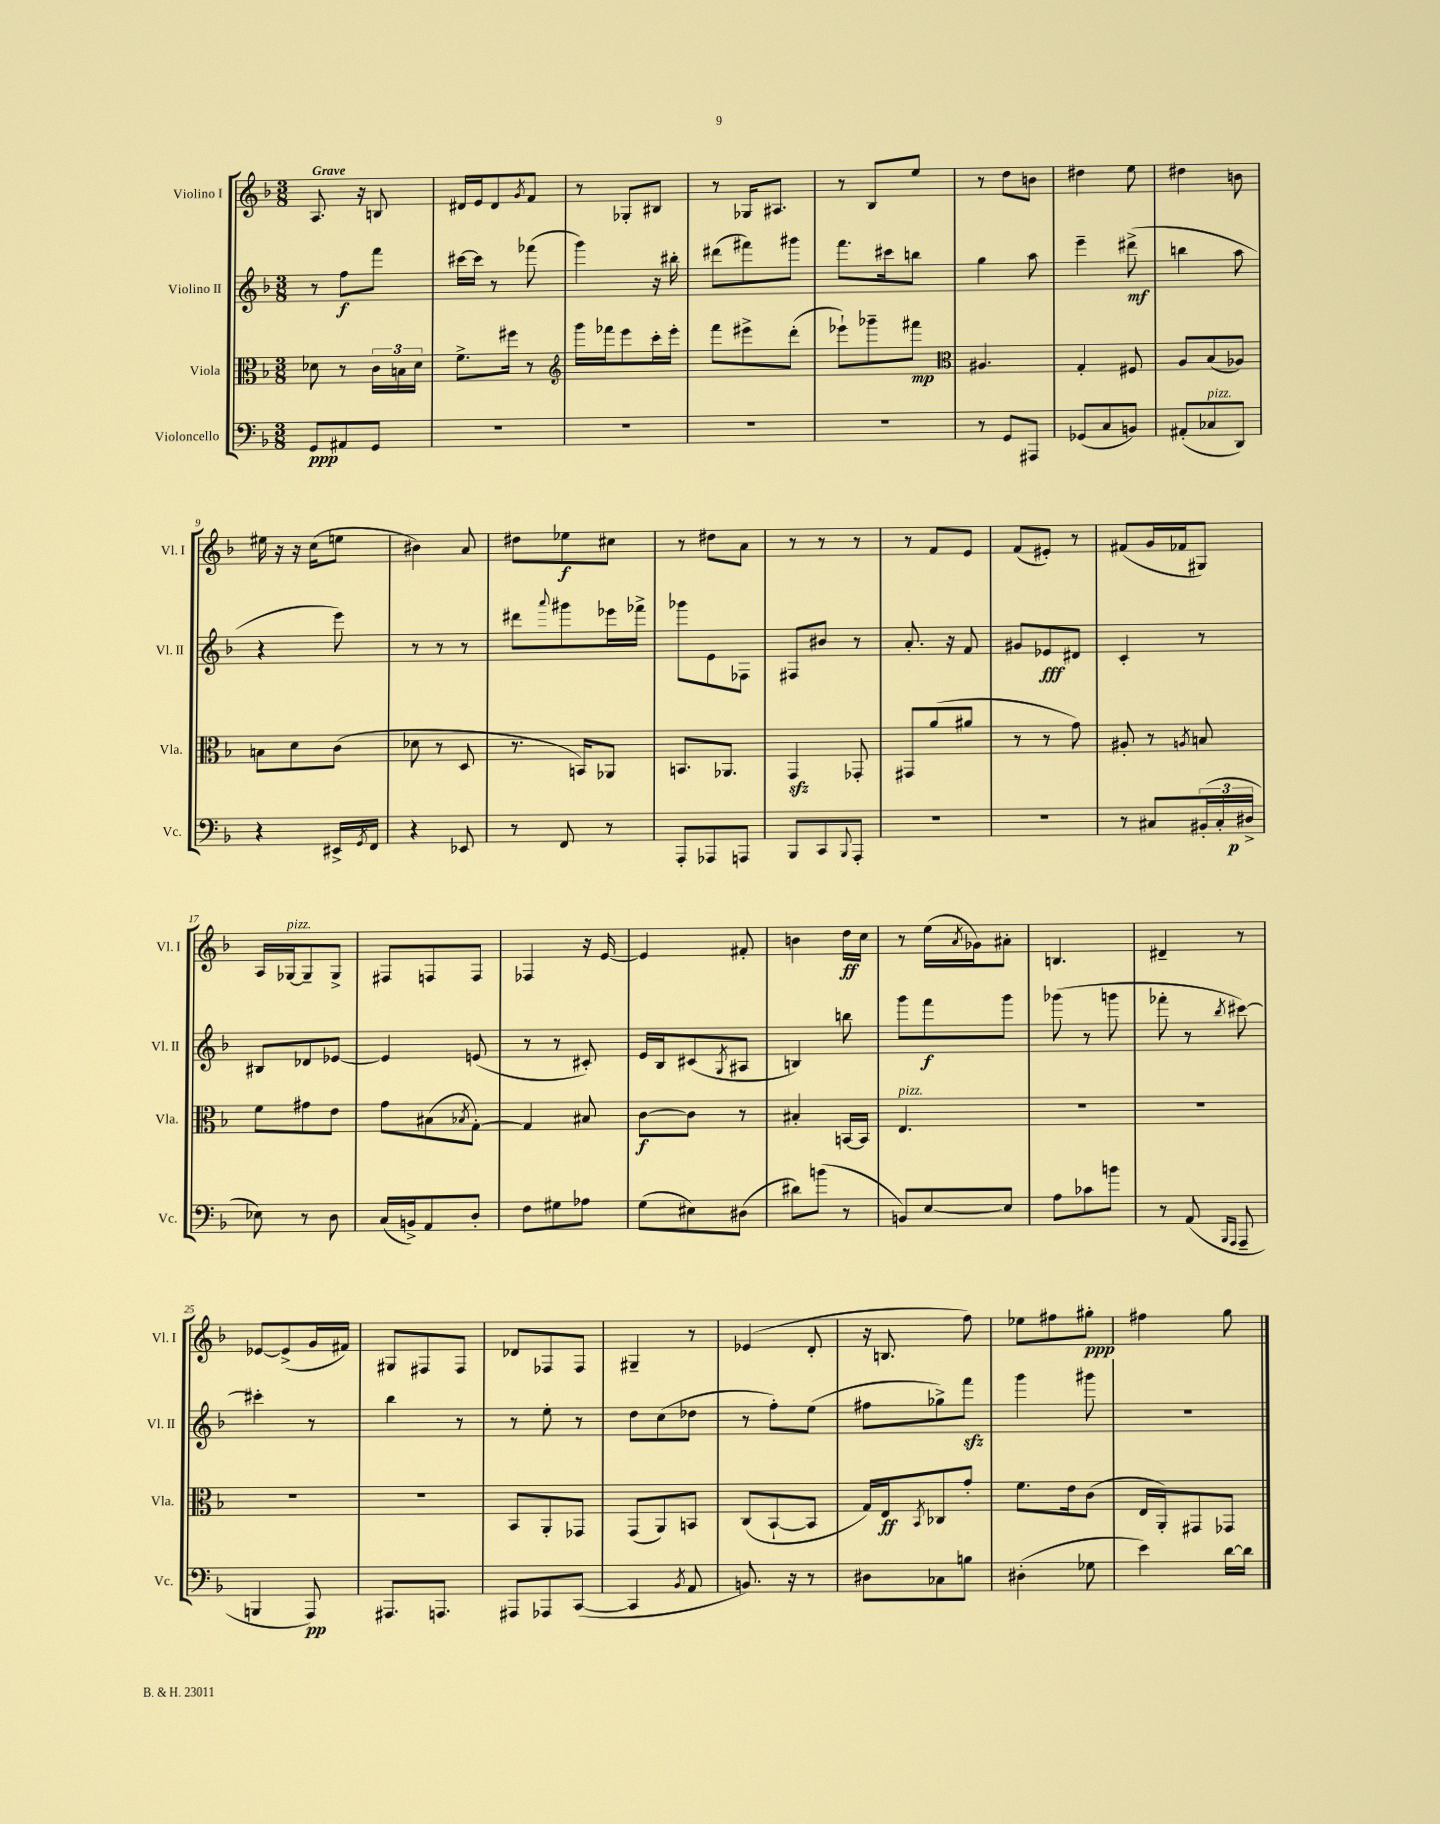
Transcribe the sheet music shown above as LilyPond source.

<<
\new StaffGroup <<
\new Staff = "s0" \with { instrumentName = "Violino I" shortInstrumentName = "Vl. I" } {
    \clef treble \key f \major \numericTimeSignature \time 3/8 \tempo "Grave"
    a8. r16 b8 |
    dis'16 e'16 dis'8 \acciaccatura { g'8 } f'8 |
    r8 ges8-. bis8 |
    r8 ges16 ais8. |
    r8 bes8 e''8 |
    r8 d''8 b'8 |
    dis''4 e''8 |
    dis''4 b'8 |
    eis''16 r16 r16 c''16( e''8 |
    bis'4) a'8 |
    dis''8 ees''8\f cis''8 |
    r8 dis''8 a'8 |
    r8 r8 r8 |
    r8 f'8 e'8 |
    f'8( eis'8-.) r8 |
    fis'8( g'16 fes'16 gis8) |
    a16 ges16~^\markup { \italic "pizz." } ges8-- ges8-> |
    fis8 f8 f8 |
    fes4 r16 e'16~ |
    e'4 fis'8-. |
    b'4 d''16\ff c''16 |
    r8 e''16( \acciaccatura { a'8 } ges'16) ais'8-. |
    b4. |
    dis'4-- r8 |
    ees'8~ ees'8->( g'16 fis'16) |
    gis8 fis8 fis8 |
    des'8 fes8 fes8 |
    gis4-- r8 |
    ees'4( d'8-. |
    r16 b8. f''8) |
    ees''8 fis''8 gis''8-.\ppp |
    fis''4 g''8 \bar "|." |
}
\new Staff = "s1" \with { instrumentName = "Violino II" shortInstrumentName = "Vl. II" } {
    \clef treble \key f \major \numericTimeSignature \time 3/8
    r8 f''8\f f'''8 |
    cis'''16~ cis'''16 r8 fes'''8( |
    g'''4) r16 bis''16-. |
    dis'''8( fis'''8) gis'''8 |
    f'''8. cis'''16 b''8 |
    g''4 a''8 |
    e'''4-- dis'''8->\mf( |
    b''4 a''8 |
    r4 e'''8) |
    r8 r8 r8 |
    dis'''8 \appoggiatura { a'''8 } gis'''8 ees'''16 fes'''16-> |
    ges'''8 e'8 fes8 |
    fis8 bis'8 r8 |
    a'8.-. r16 f'8 |
    gis'8 ees'8\fff dis'8 |
    c'4-. r8 |
    bis8 des'8 ees'8~ |
    ees'4 e'8( |
    r8 r8 cis'8-.) |
    e'16 bes16 cis'8( \acciaccatura { g8 } ais8 |
    b4) b''8 |
    g'''8 f'''8\f g'''8 |
    ges'''8( r8 g'''8 |
    fes'''8-. r8 \acciaccatura { bes''8 } cis'''8~) |
    cis'''4-. r8 |
    bes''4 r8 |
    r8 e''8-. r8 |
    d''8 c''8( des''8 |
    r8 f''8-.) e''8( |
    fis''8 ges''8->) f'''8\sfz |
    g'''4 gis'''8 |
    R4. \bar "|." |
}
\new Staff = "s2" \with { instrumentName = "Viola" shortInstrumentName = "Vla." } {
    \clef alto \key f \major \numericTimeSignature \time 3/8
    des'8 r8 \tuplet 3/2 { c'16 b16 des'16 } |
    f'8.-> fis''16 r8 |
    \clef treble g'''16 fes'''16 e'''8 c'''16-. e'''16-. |
    f'''8 eis'''8-> d'''8-.( |
    ees'''8-!) ges'''8-- fis'''8\mp |
    \clef alto ais4. |
    g4-. fis8 |
    a8 bes8( aes8) |
    b8 d'8 c'8( |
    des'8 r8 d8 |
    r8. b,16) aes,8 |
    b,8. aes,8. |
    g,4\sfz ges,8-. |
    gis,8 a'8( ais'8 |
    r8 r8 g'8) |
    ais8-. r8 \acciaccatura { a8 } b8 |
    f'8 gis'8 e'8 |
    g'8 bis8( \acciaccatura { bes8 } g8~-.) |
    g4 bis8 |
    c'8~\f c'8 r8 |
    bis4-. b,16~ b,16 |
    e4.^\markup { \italic "pizz." } |
    R4. |
    R4. |
    R4. |
    R4. |
    bes,8 a,8-. ges,8 |
    g,8( a,8) b,8 |
    c8( bes,8~-! bes,8 |
    g16) e16\ff \acciaccatura { bes,8 } ces8 g'8-. |
    f'8. e'16 c'8( |
    e16 a,16-.) gis,8 ges,8 \bar "|." |
}
\new Staff = "s3" \with { instrumentName = "Violoncello" shortInstrumentName = "Vc." } {
    \clef bass \key f \major \numericTimeSignature \time 3/8
    g,8\ppp ais,8 g,8 |
    R4. |
    R4. |
    R4. |
    R4. |
    r8 g,8 ais,,8 |
    ges,8( c8 b,8) |
    ais,8-.( ces8^\markup { \italic "pizz." } d,8) |
    r4 eis,16-> \acciaccatura { g,8 } f,16 |
    r4 ees,8 |
    r8 f,8 r8 |
    a,,8-. aes,,8 a,,8 |
    bes,,8 c,8 \appoggiatura { bes,,8 } a,,8-. |
    R4. |
    R4. |
    r8 cis8 \tuplet 3/2 { bis,16-.( cis16-. dis16->\p } |
    ees8) r8 d8 |
    c16( b,16->) a,8 d8-. |
    f8 gis8 aes8 |
    g8( eis8) dis8( |
    dis'8) b'8( r8 |
    b,8) e8~ e8 |
    a8 ces'8 b'8 |
    r8 a,8( \grace { bes,,16 a,,16 } a,,8-- |
    b,,4 a,,8\pp) |
    ais,,8. a,,8. |
    ais,,8 aes,,8 c,8~( |
    c,4 \acciaccatura { bes,8 } a,8 |
    b,8.) r16 r8 |
    dis8 ces8 b8 |
    dis4-.( ges8 |
    e'4) d'16~ d'16 \bar "|." |
}
>>
>>
